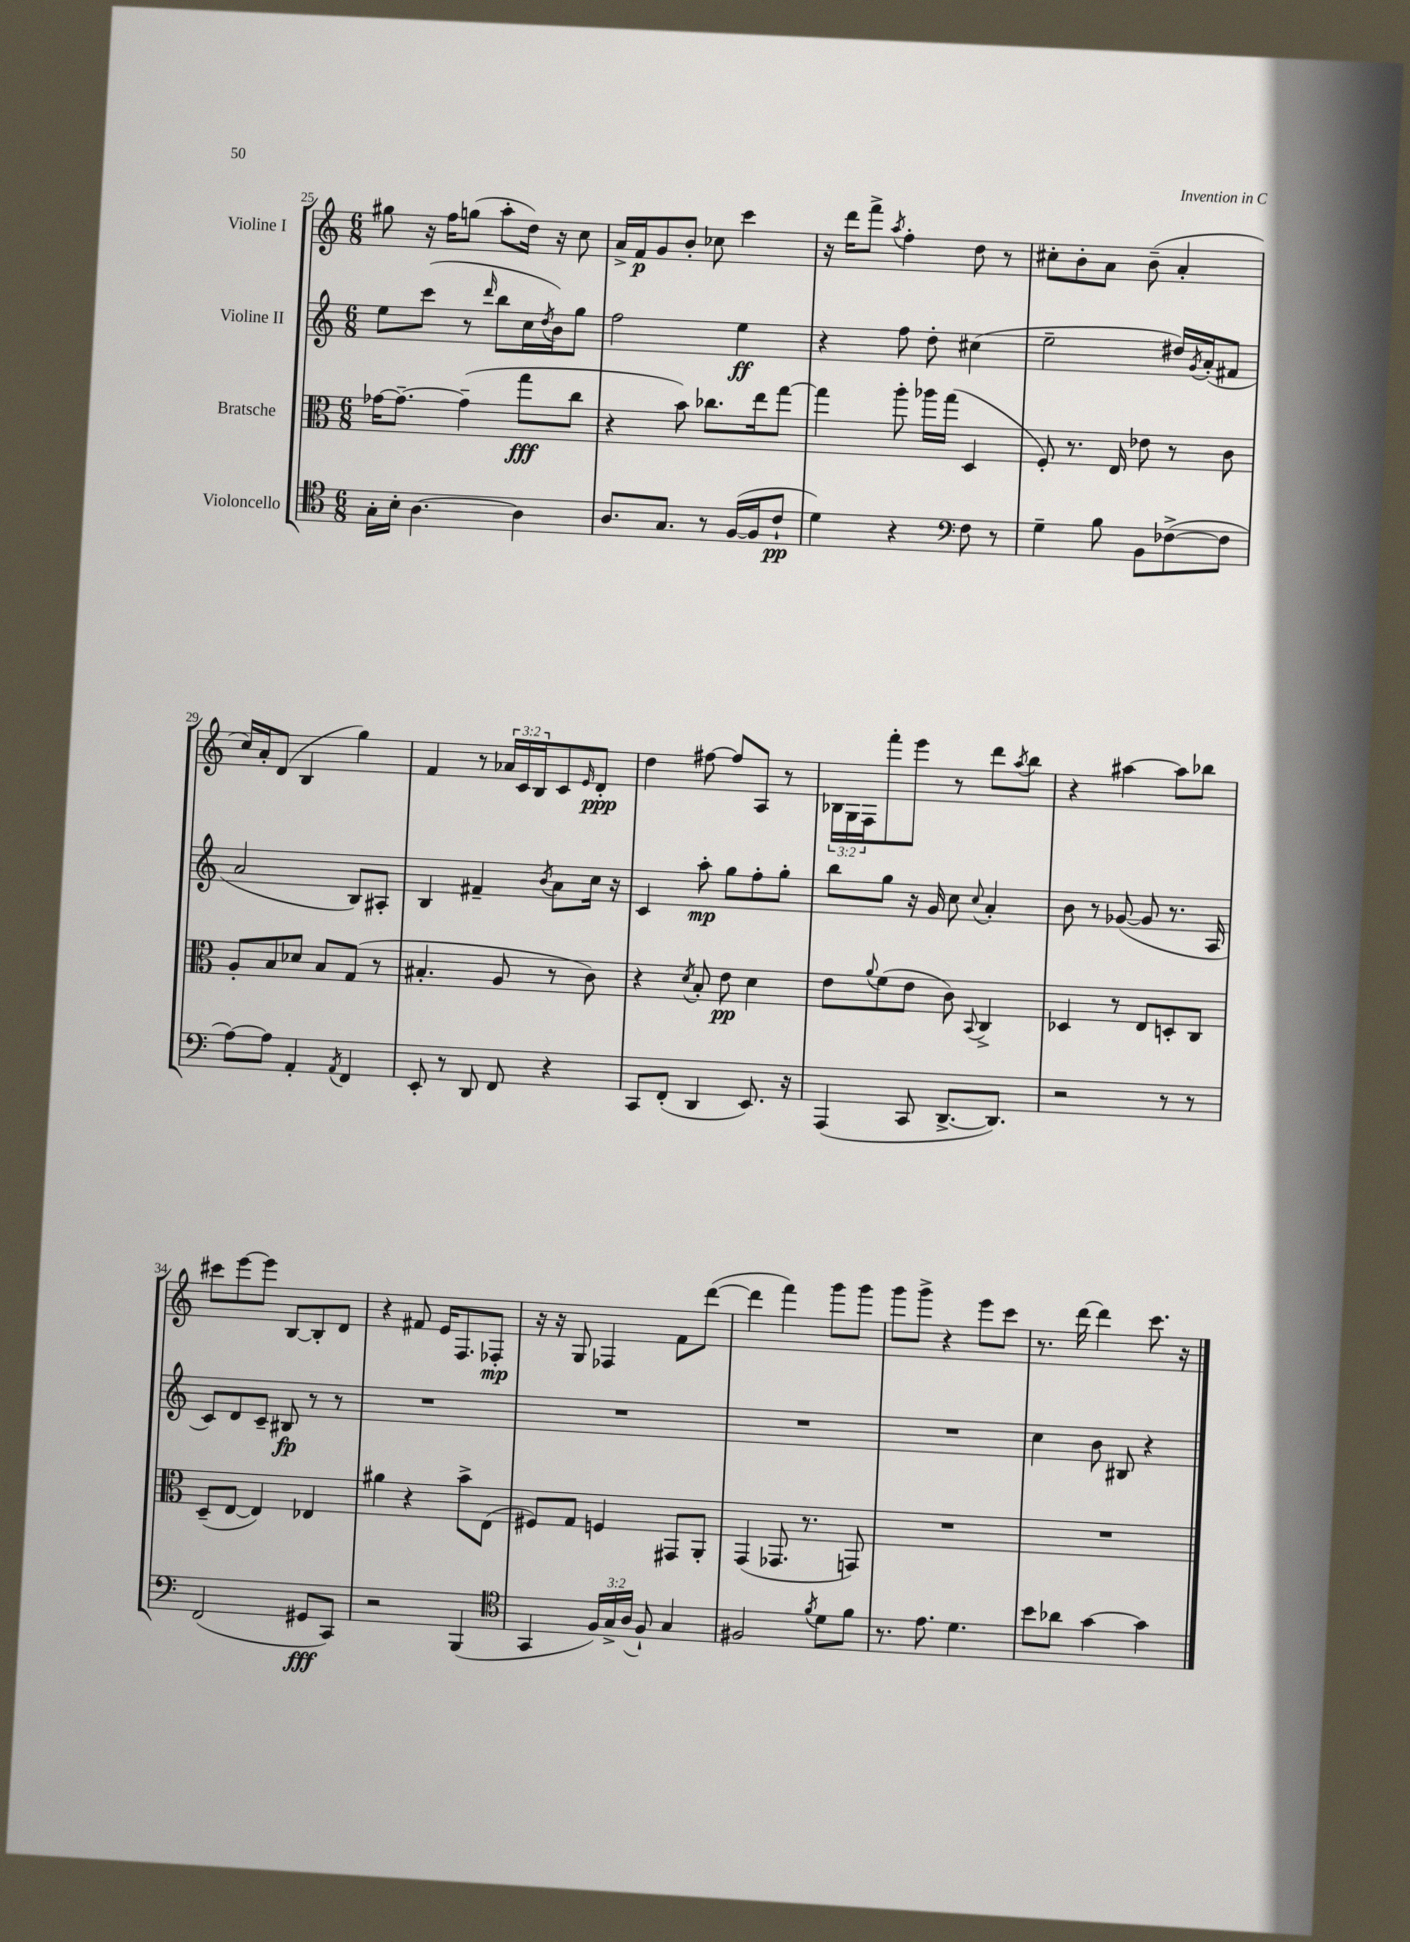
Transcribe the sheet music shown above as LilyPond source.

<<
\new StaffGroup <<
\new Staff = "s0" \with { instrumentName = "Violine I" } {
    \clef treble \key c \major \numericTimeSignature \time 6/8 \override Staff.TupletNumber.text = #tuplet-number::calc-fraction-text
    gis''8 r16 f''16 g''8( a''8-. d''16) r16 c''8 |
    a'16-> f'16\p g'8 b'8-. ces''8 c'''4 |
    r16 d'''16 f'''8-> \acciaccatura { a''8 } f''4-. d''8 r8 |
    cis''8-. b'8-. a'8 b'8--( a'4-. |
    c''16) a'16-. d'8( b4 g''4) |
    f'4 r8 \tuplet 3/2 { aes'16 c'16 b16 } c'8 \grace { e'16 } d'8-.\ppp |
    d''4 fis''8~ fis''8 a8 r8 |
    \tuplet 3/2 { bes16 g16 f16 } f'''8-. e'''8 r8 d'''8 \acciaccatura { a''8 } b''8 |
    r4 ais''4~ ais''8 bes''8 |
    cis'''8 e'''8~ e'''8 b8~ b8-. d'8 |
    r4 fis'8 e'16 f8. fes8-.\mp |
    r16 r16 g8 fes4 f'8 d'''8~( |
    d'''4 f'''4) g'''8 g'''8 |
    g'''8 g'''8-> r4 e'''8 c'''8 |
    r8. d'''16~ d'''4 c'''8. r16 \bar "|." |
}
\new Staff = "s1" \with { instrumentName = "Violine II" } {
    \clef treble \key c \major \numericTimeSignature \time 6/8
    e''8 c'''8( r8 \grace { d'''16 } b''8 c''16 \acciaccatura { d''8 } b'16) g''8 |
    f''2 e''4\ff |
    r4 f''8 d''8-. cis''4( |
    e''2-- dis''16) \acciaccatura { g'8 } a'16-.( fis'8 |
    a'2 b8) ais8-. |
    b4 fis'4-- \acciaccatura { b'8 } a'8 c''16 r16 |
    c'4 a''8-.\mp g''8 f''8-. g''8-. |
    b''8 g''8 r16 g'16 c''8 \appoggiatura { c''8 } a'4-. |
    b'8 r8 ges'8~( ges'8 r8. a16 |
    c'8) d'8 c'8-- bis8\fp r8 r8 |
    R2. |
    R2. |
    R2. |
    R2. |
    c''4 b'8 bis8 r4 \bar "|." |
}
\new Staff = "s2" \with { instrumentName = "Bratsche" } {
    \clef alto \key c \major \numericTimeSignature \time 6/8
    ges'16~ ges'8.~-- ges'4--( g''8\fff c''8 |
    r4 b'8) ces''8. e''16 g''8~ |
    g''4 a''8-. aes''16 g''16( d4 |
    f8-.) r8. e16 ees'8 r8 c'8 |
    a8-. b8 des'8 b8 g8( r8 |
    bis4.-. a8 r8 c'8) |
    r4 \acciaccatura { d'8 } b8-. e'8\pp d'4 |
    e'8 \appoggiatura { a'8 } f'8( e'8 c'8) \appoggiatura { b,8 } c4-> |
    des4 r8 e8 d8-. c8 |
    d8--( e8~ e4) ees4 |
    ais'4 r4 b'8-> e8( |
    fis8) g8 f4 gis,8 a,8-. |
    g,4( ges,8. r8. g,8) |
    R2. |
    R2. \bar "|." |
}
\new Staff = "s3" \with { instrumentName = "Violoncello" } {
    \clef tenor \key c \major \numericTimeSignature \time 6/8 \override Staff.TupletNumber.text = #tuplet-number::calc-fraction-text
    g16-. b16-. a4.~ a4 |
    a8. g8. r8 f16~( f16 c'8-!\pp |
    d'4) r4 \clef bass f8 r8 |
    g4-- b8 b,8 fes8~->( fes8 |
    a8~) a8 a,4-. \acciaccatura { a,8 } f,4 |
    e,8-. r8 d,8 f,8 r4 |
    c,8 f,8-.( d,4 e,8.) r16 |
    a,,4( c,8 d,8.~-> d,8.) |
    r2 r8 r8 |
    f,2( gis,8\fff c,8) |
    r2 b,,4( |
    \clef tenor g,4 \tuplet 3/2 { f16) g16-> a16( } f8-!) g4 |
    fis2 \acciaccatura { f'8 } d'8 f'8 |
    r8. e'8. d'4. |
    b'8 aes'8 g'4~ g'4 \bar "|." |
}
>>
>>
\layout { \context { \Score currentBarNumber = #25 } }
